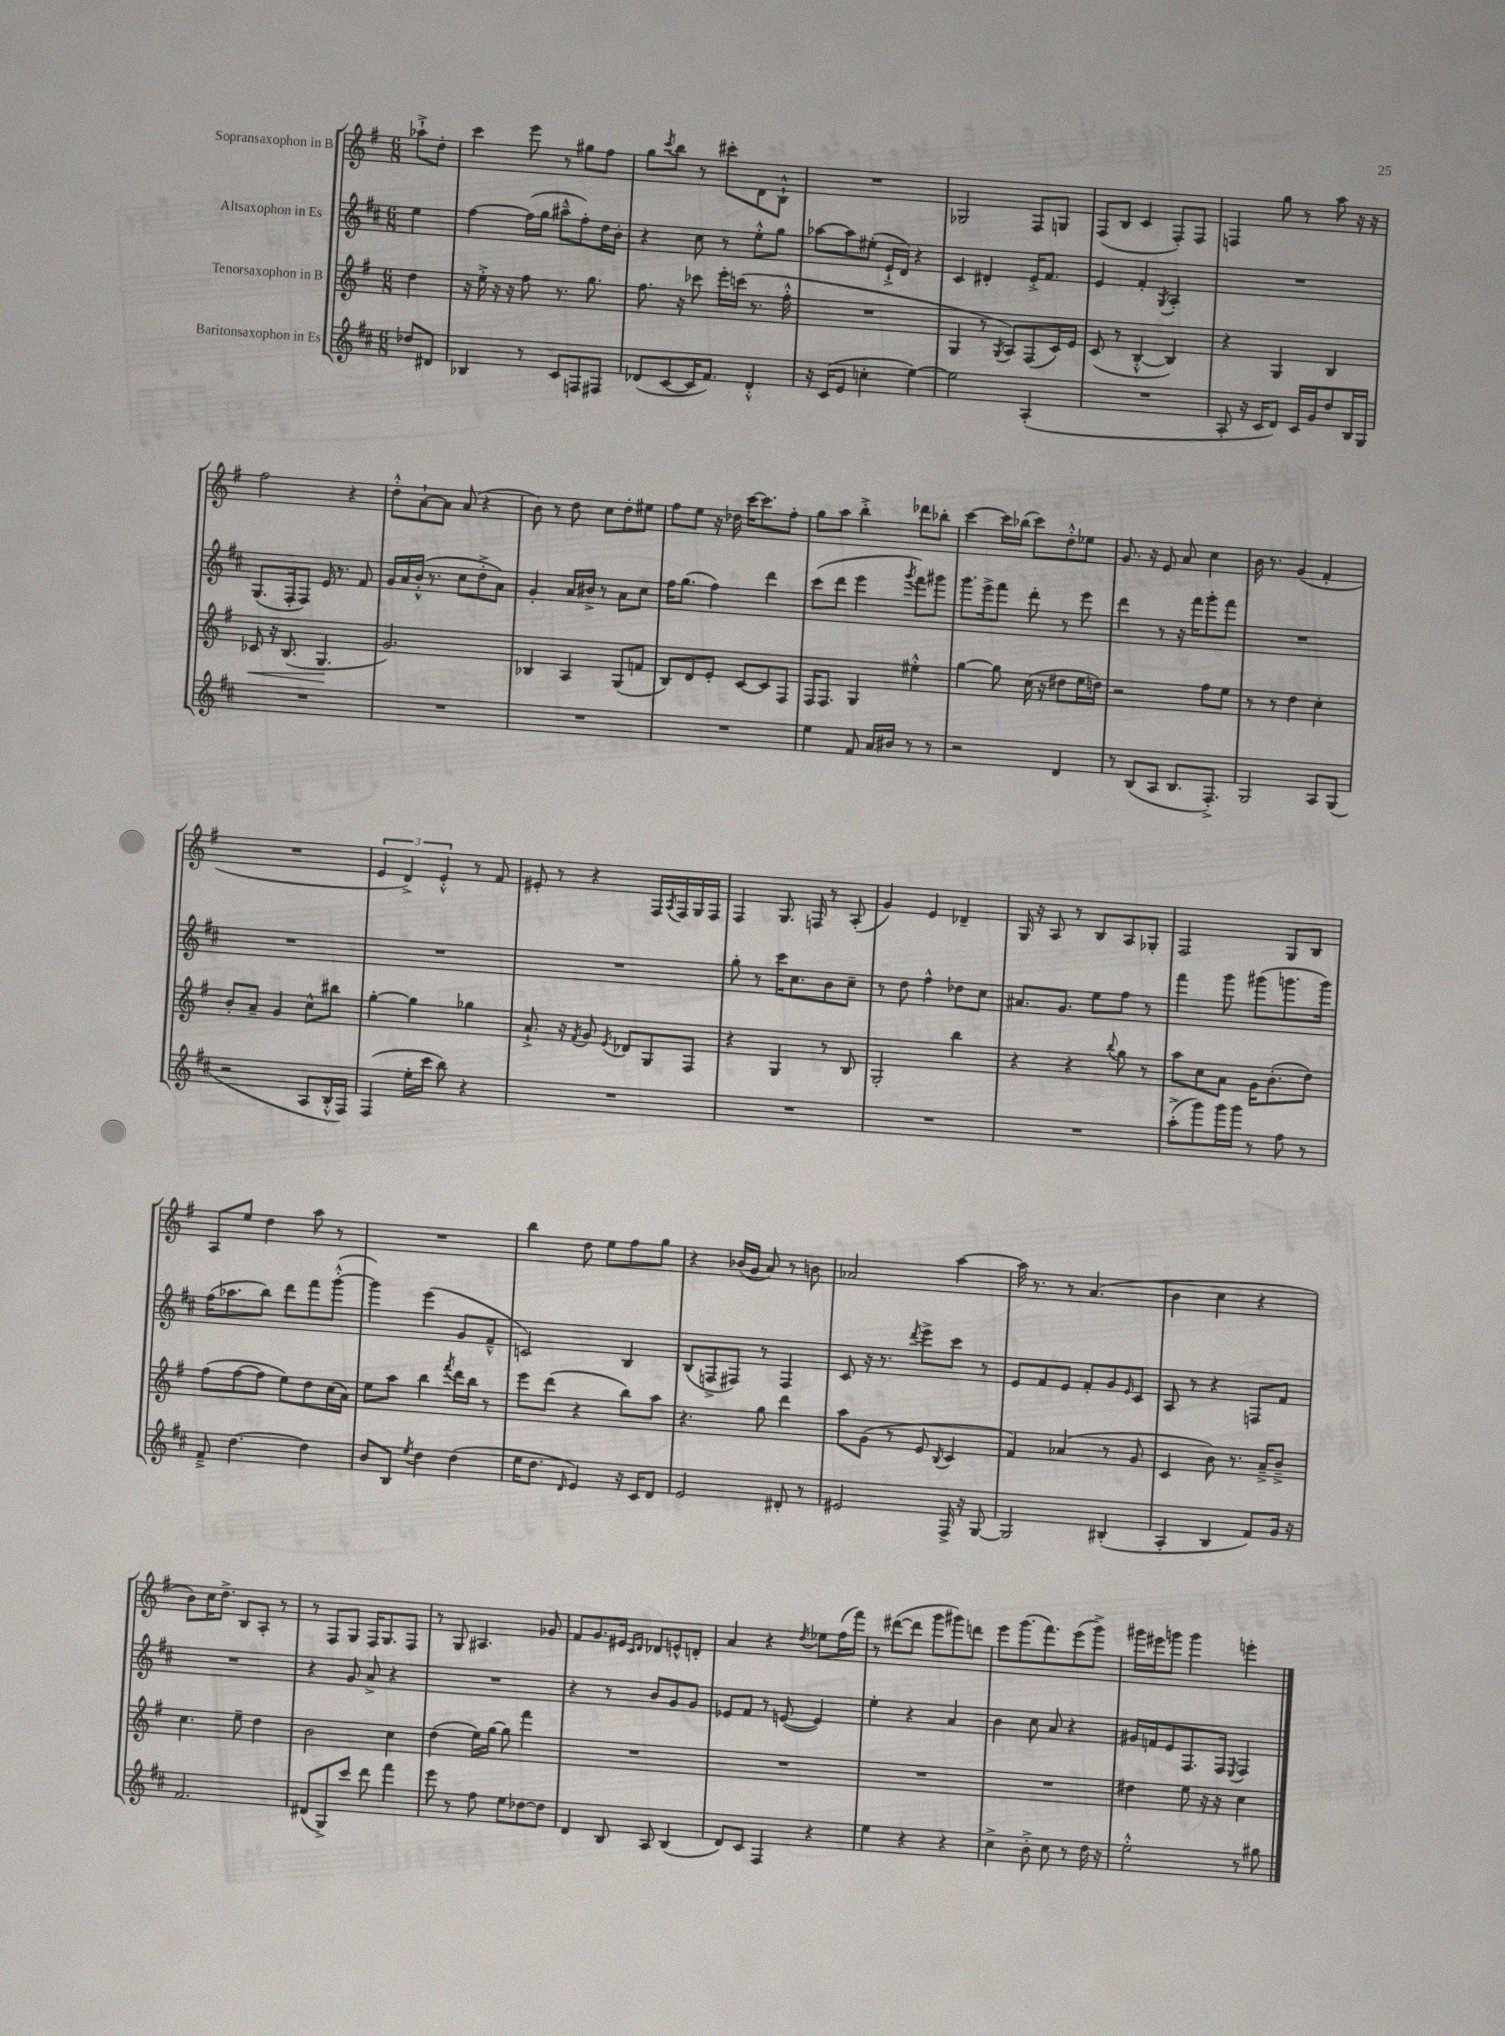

**kern	**kern	**dynam	**kern	**kern
*part4	*part3	*part3	*part2	*part1
*staff4	*staff3	*staff3	*staff2	*staff1
*I"Baritonsaxophon in Es	*I"Tenorsaxophon in B	*	*I"Altsaxophon in Es	*I"Sopransaxophon in B
*clefG2	*clefG2	*	*clefG2	*clefG2
*k[f#c#]	*k[f#]	*	*k[f#c#]	*k[f#]
*M6/8	*M6/8	*	*M6/8	*M6/8
=	=	=	=	=
8dd-X/L	4dd\	.	4ee\	8aa-X`^\L
8d#X/J	.	.	.	8dd'\J
=1	=1	=1	=1	=1
4B-X/	16r	.	[4ff#\	4ccc\
.	16ee'^\	.	.	.
.	16r	.	.	.
.	16r	.	.	.
8r	8ff#\	.	(16ff#\LL]	8eee\
.	.	.	16gg\JJ	.
8c#/L	8.r	.	8aa#X~^^\L	8r
8Fn/	.	.	8ff#'\)	8gg#X\L
.	8.gg\	.	.	.
8F#X/J	.	.	16dd\L	8ff#\J
.	.	.	16b'\JJ	.
=2	=2	=2	=2	=2
(8d-X/L	8.ff#\	.	4r	8gg\L
.	.	.	.	8qccc/
[8c#/	.	.	.	8bb\J
.	16r	.	.	.
16c#/K]	8ccc-X\	.	8cc#\	8r
8.f#/J)	.	.	.	.
.	16eee'\LL	.	8r	8ccc#X'\L
.	(16cccn\JJ	.	.	.
4d-'^^/	8.r	.	8ee'^^\L	8d\
.	.	.	8gg\J	8B`^^\J
.	16ff#'^^\	.	.	.
=3	=3	=3	=3	=3
16r	2.r	.	[8aa-X\L	2.r
(16c#/KL	.	.	.	.
8e/J	.	.	8aa-\]	.
4ccn'\	.	.	(8ee#X'\J	.
.	.	.	16e`^/LL	.
.	.	.	16d/JJ)	.
[4ee\)	.	.	4r	.
=4	=4	=4	=4	=4
2ee\]	4G/	.	4c#/	2G-X/
.	8r	.	4d#X'/	.
.	8qG/	.	.	.
.	8A/L)	.	.	.
(4A'/	(8F#/	.	16e'^/KL	8F#/L
.	.	.	8.f#/J	.
.	16c/L)	.	.	8Gn/J
.	16e/JJ	.	.	.
=5	=5	=5	=5	=5
2.r	(8c/	.	4e/	(8F#/L
.	8r	.	.	8B/J
.	[4B'^^/	.	4f#'/	4c/
.	.	.	8qG/	.
.	4B/])	.	4A'/	8F#'/L)
.	.	.	.	8F#/J
=6	=6	=6	=6	=6
8A'/	4r	.	2.r	4Fn/
16r	.	.	.	.
16c#/KL	.	.	.	.
8d/J)	4G/	.	.	8gg\
16c#/LL	.	.	.	8r
16g/J	.	.	.	.
8dd/	4B/	.	.	8aa\
16B/L	.	.	.	16r
16G/JJ	.	.	.	16r
!!LO:LB:g=z
=7	=7	=7	=7	=7
!	!	!LO:HP:b	!	!
2.r	8c-X/	<	(8.G/L	2ff#\
.	16r	.	.	.
.	(8.B/	.	16F#'/k	.
.	.	.	8F#/J)	.
.	4.G/	.	16e/	.
.	.	.	8.r	.
.	.	.	.	4r
.	.	.	8f#/	.
.	.	[	.	.
=8	=8	=8	=8	=8
2.r	2.g/)	.	16g/LL	8dd'^^\L
.	.	.	16a/	.
.	.	.	(16b'^^/JJ	[8a`\
.	.	.	8.r	.
.	.	.	.	8a\J]
.	.	.	8cc#\L	(8a/
.	.	.	8dd'^\	4r
.	.	.	8a\J)	.
=9	=9	=9	=9	=9
2.r	4B-X/	.	4g'/	8b\)
.	.	.	.	8r
.	4A/	.	16a/LL	8dd\
.	.	.	16b#X^/JJ	.
.	.	.	8r	8cc\L
.	(8G/L	.	8a\L	8dd'\
.	8fn/J	.	8cc#\J	8ee#X\J
=10	=10	=10	=10	=10
2.r	8B/L)	.	16ff#\KL	8ff#\L
.	.	.	(8.gg\J	.
.	8d/	.	.	8ee\J
.	8e'/J	.	4ff#\)	16r
.	.	.	.	16dd-X\
.	[8c/L	.	.	[16ccc\KL
.	.	.	.	8.ccc\]
.	8c/]	.	4ddd\	.
.	8F#/J	.	.	8ff#'\J
=11	=11	=11	=11	=11
4ee\	16F#/KL	.	(8ccc#\L	8gg\L
.	8.F#/J	.	.	.
.	.	.	8ddd\J	8aa\J
8f#/	4G/	.	4eee\	4bb'^\
16a/LL	.	.	.	.
16b#X/JJ	.	.	.	.
.	.	.	8qggg/	.
8r	4ee#X'^^\	.	8fff#\L)	8ddd-X\L
8r	.	.	8ggg#X\J	8bb-X'\J
=12	=12	=12	=12	=12
2r	[4gg\	.	8.ggg\L	[4ccc\
.	.	.	16eee^\k	.
.	8gg\]	.	8fff#\J	16ccc\LL]
.	.	.	.	(16bb-X\JJ
.	(16cc\	.	8ddd'\	8ccc\L)
.	16r	.	.	.
4d/	8dd#X\L	.	8r	8dd'^^\
.	16ee\L	.	8eee\	8ee-X\J
.	16ddn\JJ)	.	.	.
=13	=13	=13	=13	=13
8r	2r	.	4ddd\	8.g/
(8B/L	.	.	.	.
.	.	.	.	16r
8A/J	.	.	8r	8e/
8.B/L	.	.	16r	8a/
.	.	.	16fff#\KL	.
.	8ff#\L	.	8ggg'\	4cc\
8.F#'^/J)	.	.	.	.
.	8ee\J	.	8fff#\J	.
=14	=14	=14	=14	=14
2G/	8r	.	2.r	16b\
.	.	.	.	8.r
.	8r	.	.	.
.	4dd\	.	.	(4g/
8A/L	4cc'\	.	.	4f#'/
(8G/J	.	.	.	.
!!LO:LB:g=z
=15	=15	=15	=15	=15
2r	8b'/L	.	2.r	2.r
.	8a~/J	.	.	.
.	4g/	.	.	.
8A/L	8cc^^\L	.	.	.
16B'^^/L	8bb#X\J	.	.	.
16F#/JJ)	.	.	.	.
=16	=16	=16	=16	=16
(4F#/	[4gg'\	.	2.r	6e/
.	.	.	.	6d^/)
16ee'\LL	4gg\]	.	.	.
16ccc#\JJ	.	.	.	.
.	.	.	.	6e'^^/
8bb\)	.	.	.	.
4r	4gg-X\	.	.	8r
.	.	.	.	8f#/
=17	=17	=17	=17	=17
2.r	8.a`^/	.	2.r	8e#X'/
.	.	.	.	8r
.	16r	.	.	.
.	8qf#/	.	.	.
.	8g/	.	.	4r
.	8qe/	.	.	.
.	8d-X/L	.	.	.
.	8G/	.	.	16F#/LL
.	.	.	.	8qA/
.	.	.	.	16F#/
.	8F#/J	.	.	16G/
.	.	.	.	16F#/JJ
=18	=18	=18	=18	=18
2.r	4r	.	8gg'\	4F#/
.	.	.	8r	.
.	4G/	.	16ccc#\KL	8.G/
.	.	.	8.cc#\	.
.	.	.	.	16Fn/
.	8r	.	8b\	8r
.	8B/	.	8cc#~\J	(8A'/
=19	=19	=19	=19	=19
2.r	2G'/	.	8r	4g/)
.	.	.	8dd\	.
.	.	.	4ff#^^\	4e/
.	4bb\	.	8dd-X\L	4d-X~/
.	.	.	8cc#\J	.
=20	=20	=20	=20	=20
2.r	4r	.	8.a#X/L	16G/
.	.	.	.	16r
.	.	.	.	8A/
.	.	.	8.g/J	.
.	4r	.	.	8r
.	.	.	8ee\L	8B/L
.	8qqbb/	.	.	.
.	8gg\	.	8ff#\J	8A/
.	8r	.	8r	8G-X'/J
=21	=21	=21	=21	=21
(8aa'^\L	8aa\L	.	4fff#\	2F#/
8ggg\)	8cc\	.	.	.
16ggg\L	8a\J	.	8ggg\	.
16ggg\JJ	.	.	.	.
8r	16g\KL	.	(8ggg#X\L	.
.	(8.b'\	.	.	.
8ff#\	.	.	8.gggn\	8G/L
8r	8dd\J)	.	.	8B/J
.	.	.	16ggg\Jk)	.
!!LO:LB:g=z
=22	=22	=22	=22	=22
8f#~^/	(8ff#\L	.	(16ff#\KL	8A/L
.	.	.	8.aa-X\	.
[4.dd\	[8ff#\	.	.	8ee/J
.	8ff#\J]	.	8bb\J)	4dd\
.	8ee\L)	.	8ddd\L	.
4dd\]	8dd\	.	8fff#\	8aa\
.	(16cc\L	.	([8ggg'^^\J	8r
.	16a\JJ)	.	.	.
=23	=23	=23	=23	=23
8b/L	8ee\L	.	4ggg\])	2.r
8B/J	8aa\J	.	.	.
8qee/	.	.	.	.
4dd\	4bb\	.	(4eee\	.
.	8qfff#/	.	.	.
(4dd\	16ddd\LL	.	8g/L	.
.	16bb\JJ	.	.	.
.	8r	.	8f#~^^/J	.
=24	=24	=24	=24	=24
16ee\KL	8eee\L	.	2cn/)	4bb\
8.dd\J	.	.	.	.
.	(8ddd\J	.	.	.
16qqd/	.	.	.	.
4e/)	4r	.	.	8dd\
.	.	.	.	8ee\L
16r	8bb\L)	.	4B/	8ff#\
16c#/KL	.	.	.	.
8d/J	8aa\J	.	.	8gg\J
=25	=25	=25	=25	=25
2e/	4.r	.	(8B/L	4r
.	.	.	8Fn^/	.
.	.	.	8F#X/J)	(16b-X/LL
.	.	.	.	16g/JJ
.	8gg\	.	8r	8a/)
8d#X'/	4ddd\	.	4F#/	8r
8r	.	.	.	8bn\
=26	=26	=26	=26	=26
2e#X/	8aa\L	.	8c#/	2a-X/
.	(8g\J	.	16r	.
.	.	.	8.r	.
.	8r	.	.	.
.	.	.	8qddd/	.
.	8e/	.	8eee^\L	.
.	8qB/	.	.	.
16F#^/	4c/	.	8ccc#\J	[4aa\
16r	.	.	.	.
[8G/	.	.	8r	.
=27	=27	=27	=27	=27
2G/]	4f#/)	.	8e/L	16aa\]
.	.	.	.	8.r
.	.	.	8f#/	.
.	(4a-X/	.	8e/J	8r
.	.	.	8f#'/L	(4.a/
(4B#X'/	8r	.	8g/	.
.	.	.	16qqe/	.
.	8g/	.	8c#/J	.
=28	=28	=28	=28	=28
4A'/	4c/	.	8A/	4b\
.	.	.	8r	.
4B/	8b\)	.	4r	4cc\
.	8.r	.	.	.
8f#/L)	.	.	8Fn/L	4r
.	16a~^/KL	.	.	.
16g/Jk	8b~^/J	.	8f#/J	.
16r	.	.	.	.
!!LO:LB:g=z
=29	=29	=29	=29	=29
2.f#/	4.cc\	.	2.r	8b\L)
.	.	.	.	16cc\K
.	.	.	.	8.dd^\J
.	8ee~\	.	.	8B/L
.	4dd\	.	.	8A'/J
.	.	.	.	8r
=30	=30	=30	=30	=30
(8d#X/L	2b\	.	4r	8r
8G^/)	.	.	.	8F#/L
8ccc#/J	.	.	8g/	8G/J
8ddd\	.	.	8a^/	16F#/KL
.	.	.	.	8.G/
4fff#\	4cc\	.	4r	.
.	.	.	.	8F#/J
=31	=31	=31	=31	=31
8eee\	(4dd\	.	2.r	8r
8r	.	.	.	8G/
8ff#\	16ee\LL)	.	.	4.A#X/
.	[16gg\JJ	.	.	.
8ee\L	8gg\]	.	.	.
[8dd-X\	4fff#\	.	.	.
8dd-\J]	.	.	.	8g-X/
=32	=32	=32	=32	=32
4d/	2.r	.	4r	8f#/L
.	.	.	.	8.g/
8B/	.	.	8r	.
.	.	.	.	16e#X/Jk
.	.	.	.	16qqc/LL
.	.	.	.	16qqd/JJ
8A/	.	.	8b/L	8d-X/L
(4B/	.	.	8g/	8en^^/
.	.	.	8g/J	8dn'/J
=33	=33	=33	=33	=33
8d/L)	2.r	.	8e-X/L	4a/
8c#/J	.	.	8f#/J	.
4F#/	.	.	8r	4r
.	.	.	([8en/	.
.	.	.	.	8qdd/
4r	.	.	4e/])	8ee-X\L
.	.	.	.	(16ff#\L
.	.	.	.	16fff#\JJ)
=34	=34	=34	=34	=34
4ee\	2.r	.	4ee'\	8r
.	.	.	.	([8ddd#X\L
4r	.	.	4r	8ddd#\J]
.	.	.	.	8ggg\L
4r	.	.	4a/	8ggg#X\)
.	.	.	.	8dddn\J
=35	=35	=35	=35	=35
4cc#^\	2.r	.	4b\	8eee\L
.	.	.	.	(8.ggg\
8b'^\	.	.	8cc#\	.
.	.	.	.	8.fff#\)
8cc#\	.	.	8a/	.
8r	.	.	4r	(8eee\
16dd\	.	.	.	8ggg^\J)
16r	.	.	.	.
=36	=36	=36	=36	=36
2ee'^^\	4dd#X\	.	16g#X/LL	16ggg#X\LL
.	.	.	16fn/J	16eee#X\J
.	.	.	8e/	8gggn\J
.	8ee\	.	8.F#/	4ggg\
.	16r	.	.	.
.	16r	.	16F#/Jk	.
.	.	.	8qE/	.
8r	4cc\	.	4F#/	4eeen'\
8gg#X\	.	.	.	.
==	==	==	==	==
*-	*-	*-	*-	*-
